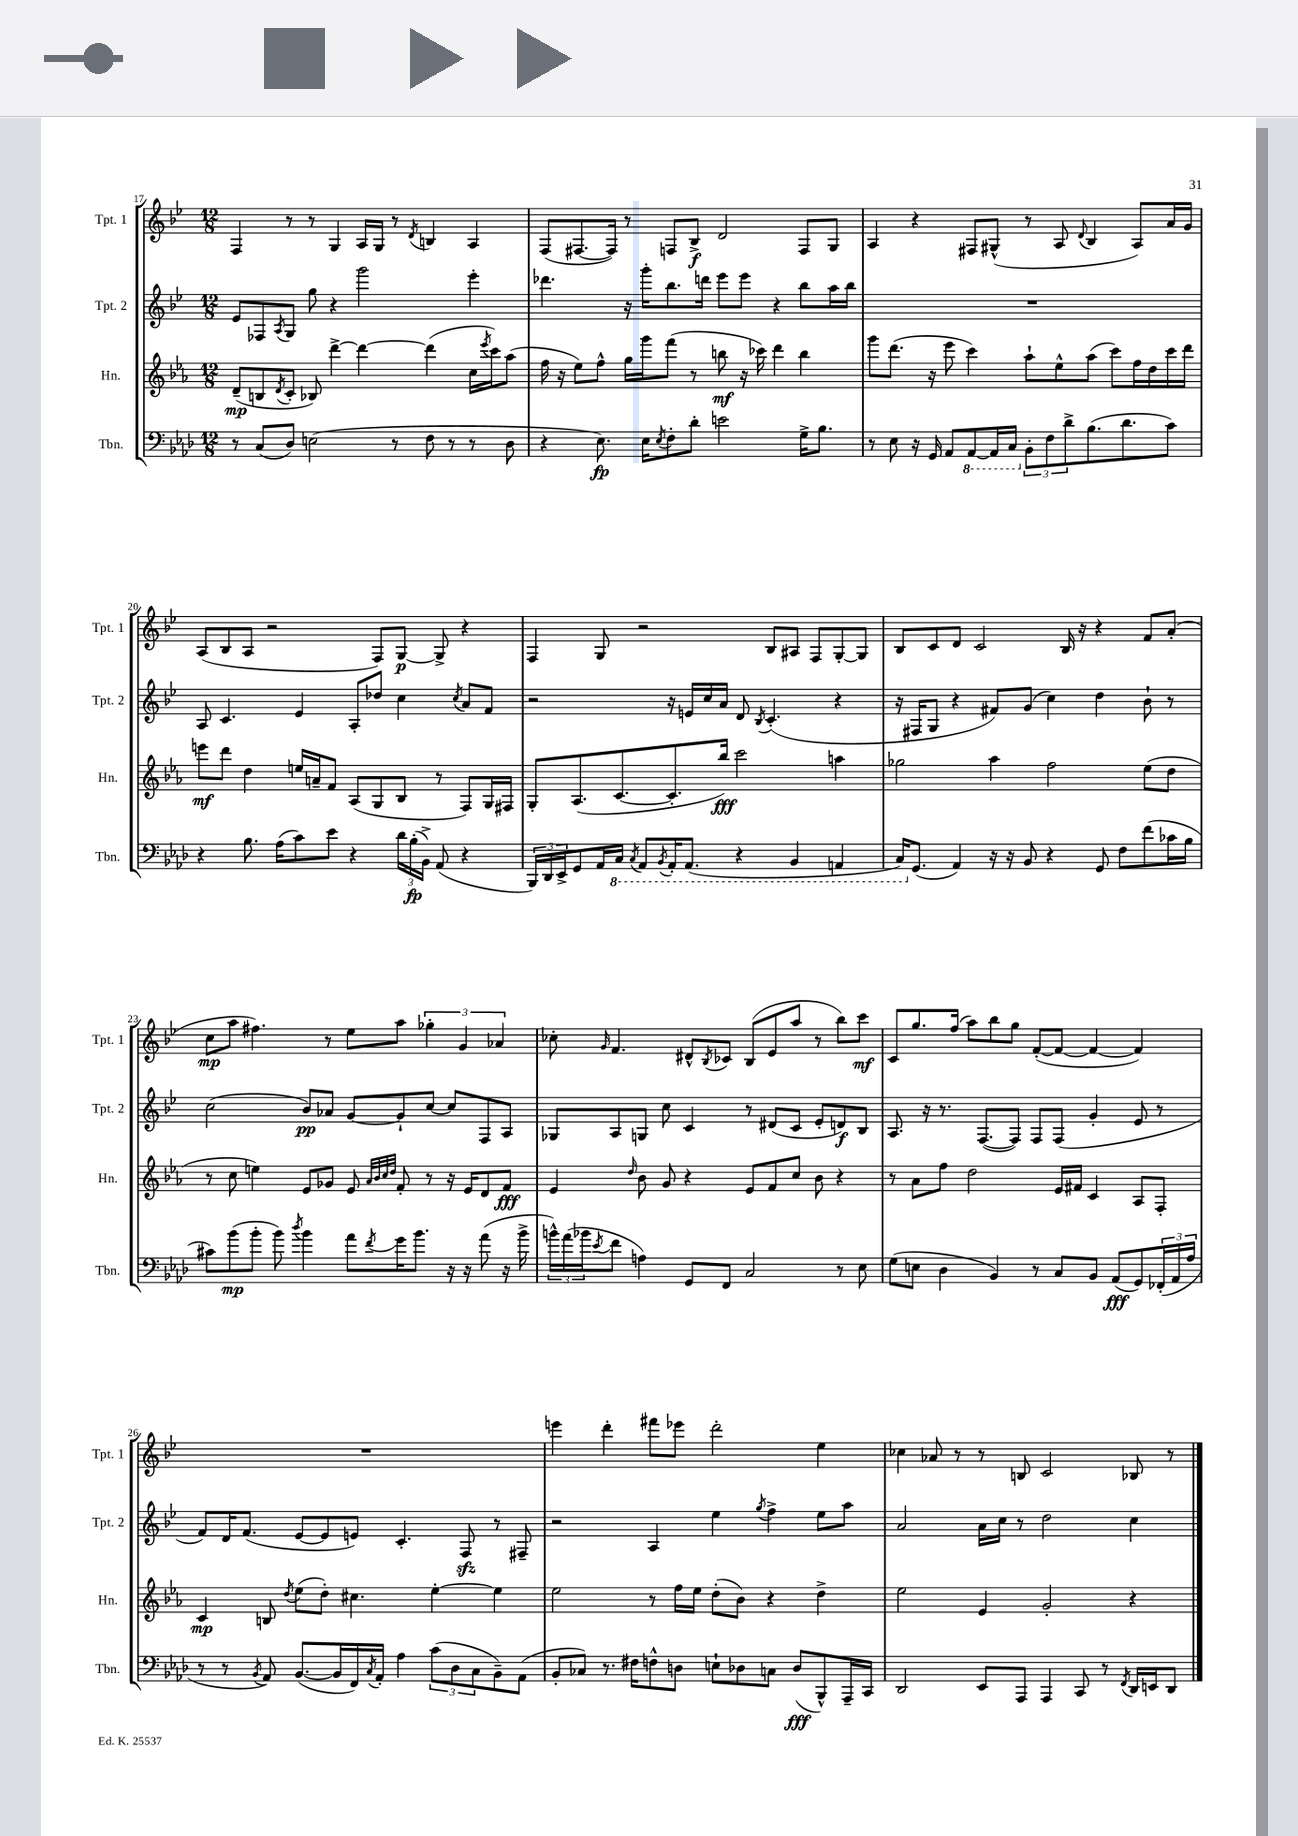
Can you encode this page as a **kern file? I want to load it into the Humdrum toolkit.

**kern	**dynam	**kern	**dynam	**kern	**dynam	**kern	**dynam
*part4	*part4	*part3	*part3	*part2	*part2	*part1	*part1
*staff4	*staff4	*staff3	*staff3	*staff2	*staff2	*staff1	*staff1
*I"Tbn.	*	*I"Hn.	*	*I"Tpt. 2	*	*I"Tpt. 1	*
*I'Tbn.	*	*I'Hn.	*	*I'Tpt. 2	*	*I'Tpt. 1	*
*clefF4	*	*clefG2	*	*clefG2	*	*clefG2	*
*k[b-e-a-d-]	*	*k[b-e-a-]	*	*k[b-e-]	*	*k[b-e-]	*
*M12/8	*	*M12/8	*	*M12/8	*	*M12/8	*
=17	=17	=17	=17	=17	=17	=17	=17
8r	.	(8d~/L	mp	8e-/L	.	4F/	.
(8C/L	.	8Bn/	.	8F-X/	.	.	.
.	.	8qd/	.	8qA/	.	.	.
8D-/J)	.	8c'/J	.	8G/J	.	8r	.
(2En\	.	8B-X/)	.	8gg\	.	8r	.
.	.	[4ddd^\	.	4r	.	4G/	.
.	.	4ddd\_	.	2ggg\	.	16A/LL	.
.	.	.	.	.	.	16G/JJ	.
8r	.	.	.	.	.	8r	.
.	.	.	.	.	.	8qd/	.
8F\	.	(4ddd\]	.	.	.	4Bn/	.
8r	.	.	.	.	.	.	.
8r	.	16cc\LL	.	4eee-'\	.	4A/	.
.	.	8qeee-/	.	.	.	.	.
.	.	16ccc\J)	.	.	.	.	.
8D-\	.	(8aa-\J	.	.	.	.	.
=18	=18	=18	=18	=18	=18	=18	=18
4r	.	16ff\	.	4.ddd-X\	.	(8F/L	.
.	.	16r	.	.	.	.	.
.	.	8ee-\L)	.	.	.	[8.F#X/	.
8.E-\)	fp	8ff^^\J	.	.	.	.	.
.	.	.	.	.	.	16F#/Jk])	.
.	.	16gg\LL	.	16r	.	8r	.
16E-\KL	.	16ggg\J	.	16ggg'\KL	.	.	.
8qE-/	.	.	.	.	.	.	.
8F'\	.	(8fff\J	.	8.bb-\	.	8Fn/L	.
8d-'\J	.	8r	.	.	.	8B-^/J	f
.	.	.	.	16dddn\Jk	.	.	.
2en\	.	8bbn\	mf	8eee-\L	.	2d/	.
.	.	16r	.	8eee-\J	.	.	.
.	.	16ccc-X\)	.	.	.	.	.
.	.	4ddd\	.	4r	.	.	.
16G^\KL	.	4bb\	.	8bb-\L	.	8F/L	.
8.B-\J	.	.	.	.	.	.	.
.	.	.	.	16aa\L	.	8G/J	.
.	.	.	.	16bb-\JJ	.	.	.
=19	=19	=19	=19	=19	=19	=19	=19
8r	.	8ggg\L	.	1.r	.	4A/	.
8E-\	.	(8.ddd\J	.	.	.	.	.
16r	.	.	.	.	.	4r	.
16GG/	.	16r	.	.	.	.	.
8AA-/L	.	8eee-\	.	.	.	.	.
*8ba	*	*	*	*	*	*	*
[8AAA-/	.	4ccc\)	.	.	.	8F#X/L	.
16AAA-/L]	.	.	.	.	.	(8G#X^^/J	.
16CC/JJ	.	.	.	.	.	.	.
*X8ba	*	*	*	*	*	*	*
12BB-'\L	.	8aa-`\L	.	.	.	8r	.
12F\	.	.	.	.	.	.	.
.	.	8ee-^^\	.	.	.	8A/	.
12d-^\	.	.	.	.	.	.	.
.	.	.	.	.	.	8qqd/	.
(8.B-\	.	(8aa-\J	.	.	.	4B-/	.
.	.	8ccc\L)	.	.	.	.	.
8.d-\	.	.	.	.	.	.	.
.	.	16ff\L	.	.	.	8A/L)	.
.	.	16dd\	.	.	.	.	.
8c\J)	.	16ccc\	.	.	.	16a/L	.
.	.	16ddd\JJ	.	.	.	16g/JJ	.
!!LO:LB:g=z
=20	=20	=20	=20	=20	=20	=20	=20
4r	.	8eeen\L	mf	8A/	.	(8A/L	.
.	.	8ddd\J	.	4.c/	.	8B-/	.
8.B-\	.	4dd\	.	.	.	8A/J	.
.	.	.	.	.	.	2r	.
(16A-\KL	.	.	.	.	.	.	.
8c\)	.	16een/LL	.	4e-/	.	.	.
.	.	16an~/J	.	.	.	.	.
8e-\J	.	8f/J	.	.	.	.	.
4r	.	(8A-/L	.	8A'/L	.	.	.
.	.	8G/	.	8dd-X/J	.	8F/L)	.
24d-\LL	.	8B-/J	.	4cc\	.	[8G/J	p
(24B-'\	fp	.	.	.	.	.	.
24BB-^\JJ)	.	.	.	.	.	.	.
(8AA-/	.	8r	.	.	.	8G^/]	.
.	.	.	.	8qcc/	.	.	.
4r	.	8F/L)	.	8a/L	.	4r	.
.	.	16G/L	.	8f/J	.	.	.
.	.	16F#X/JJ	.	.	.	.	.
=21	=21	=21	=21	=21	=21	=21	=21
24BBB-/LL)	.	8G'/L	.	2r	.	4F/	.
24DD-/	.	.	.	.	.	.	.
24EE-^/J	.	.	.	.	.	.	.
8GG/	.	(8.A-/	.	.	.	.	.
16AA-/L	.	.	.	.	.	8G/	.
*8ba	*	*	*	*	*	*	*
16CC/JJ	.	[8.c/	.	.	.	.	.
8qCC/	.	.	.	.	.	.	.
8AAA-/L	.	.	.	.	.	2r	.
8qBBB-/	.	.	.	.	.	.	.
16AAA-'/K	.	8.c'/]	.	16r	.	.	.
(8.AAA-/J	.	.	.	16en/LL	.	.	.
.	.	.	.	16cc/	.	.	.
.	.	16bb-/Jk)	fff	16a/JJ	.	.	.
4r	.	2ccc\	.	8d/	.	.	.
.	.	.	.	8qB-/	.	.	.
.	.	.	.	(4.c'/	.	8B-/L	.
4BBB-/	.	.	.	.	.	8A#X/J	.
.	.	.	.	.	.	8F/L	.
4AAAn/	.	4aan\	.	4r	.	[8G'/	.
.	.	.	.	.	.	8G/J]	.
=22	=22	=22	=22	=22	=22	=22	=22
16CC/KL)	.	2gg-X\	.	16r	.	8B-/L	.
*X8ba	*	*	*	*	*	*	*
(8.GG/J	.	.	.	16F#X/KL	.	.	.
.	.	.	.	8G/J	.	8c/	.
4AA-/)	.	.	.	4r	.	8d/J	.
.	.	.	.	.	.	2c/	.
16r	.	4aa-\	.	8f#X/L)	.	.	.
16r	.	.	.	.	.	.	.
8BB-/	.	.	.	(8g/J	.	.	.
4r	.	2ff\	.	4cc\)	.	.	.
.	.	.	.	.	.	16B-/	.
.	.	.	.	.	.	16r	.
8GG/	.	.	.	4dd\	.	4r	.
8F\L	.	.	.	.	.	.	.
(8f\	.	(8ee-\L	.	8b-`\	.	8f/L	.
16c-X\L	.	8dd\J	.	8r	.	(8a'/J	.
16B-\JJ	.	.	.	.	.	.	.
!!LO:LB:g=z
=23	=23	=23	=23	=23	=23	=23	=23
8c#X\L)	.	8r	.	(2cc\	.	8cc\L	mp
(8b-\	mp	8cc\	.	.	.	8aa\J	.
8b-'\J	.	4een\)	.	.	.	4.ff#X\)	.
8b-\)	.	.	.	.	.	.	.
8qdd-/	.	.	.	.	.	.	.
4b-\	.	8e-/L	.	8b-/L)	pp	.	.
.	.	8g-X/J	.	8a-X/J	.	8r	.
8a-\L	.	8e-/	.	[8g/L	.	8ee-\L	.
.	.	32qqa-/LLL	.	.	.	.	.
.	.	32qqb-/	.	.	.	.	.
.	.	32qqcc/	.	.	.	.	.
8qf/	.	32qqdd/JJJ	.	.	.	.	.
16g\K	.	8f'/	.	8g`/]	.	8aa\J	.
8.b-\J	.	.	.	.	.	.	.
.	.	8r	.	[8cc/J	.	6gg-X'\	.
16r	.	16r	.	8cc/L]	.	.	.
.	.	.	.	.	.	6g/	.
16r	.	16e-/KL	.	.	.	.	.
(8a-\	.	8d/	.	8F/	.	.	.
.	.	.	.	.	.	6a-X/	.
16r	.	8f/J	fff	8A/J	.	.	.
16b-^\	.	.	.	.	.	.	.
=24	=24	=24	=24	=24	=24	=24	=24
24bn^^\LL)	.	4e-/	.	8G-X/L	.	8cc-X'\	.
(24a-\	.	.	.	.	.	.	.
24b-X\J	.	.	.	.	.	.	.
8qe-/	.	.	.	.	.	16qqg/	.
8f\J	.	.	.	8A/	.	4.f/	.
.	.	16qqdd/	.	.	.	.	.
4An\)	.	8b-\	.	8Gn/J	.	.	.
.	.	8g/	.	8cc\	.	.	.
8GG/L	.	4r	.	4c/	.	8d#X^^/L	.
.	.	.	.	.	.	8qB-/	.
8FF/J	.	.	.	.	.	8c-X/J	.
2C/	.	8e-/L	.	8r	.	(8B-/L	.
.	.	8f/	.	(8d#X/L	.	8e-/	.
.	.	8cc/J	.	8c/J	.	8aa/J	.
.	.	8b-\	.	8e-'/L	.	8r	.
8r	.	4r	.	8dn/)	f	8bb-\L)	.
8E-\	.	.	.	8B-/J	.	8ccc\J	mf
=25	=25	=25	=25	=25	=25	=25	=25
(8G\L	.	8r	.	8.A/	.	8c/L	.
8En\J	.	8a-\L	.	.	.	8.gg/	.
.	.	.	.	16r	.	.	.
4D-\	.	8ff\J	.	8.r	.	.	.
.	.	.	.	.	.	(16ff/Jk	.
.	.	2dd\	.	.	.	8aa\L)	.
.	.	.	.	([8.F/L	.	.	.
4BB-/)	.	.	.	.	.	8bb-\	.
.	.	.	.	8F/J])	.	8gg\J	.
8r	.	.	.	8F/L	.	([8f'/L	.
8C/L	.	16e-/LL	.	(8F/J	.	8f/J_	.
.	.	16f#X/JJ	.	.	.	.	.
8BB-/J	.	4c/	.	4g'/	.	4f/_	.
(8AA-/L	fff	.	.	.	.	.	.
8GG/)	.	8A-/L	.	8e-/	.	4f/])	.
(24FF-X'/L	.	8F'/J	.	8r	.	.	.
24AA-/	.	.	.	.	.	.	.
24A-/JJ	.	.	.	.	.	.	.
!!LO:LB:g=z
=26	=26	=26	=26	=26	=26	=26	=26
8r	.	4c/	mp	8f/L)	.	1.r	.
8r	.	.	.	16d/K	.	.	.
.	.	.	.	(8.f/J	.	.	.
8qBB-/	.	.	.	.	.	.	.
8AA-/)	.	8Bn/	.	.	.	.	.
.	.	8qdd/	.	.	.	.	.
([8.BB-/L	.	(8ee-\L	.	[8e-/L	.	.	.
.	.	8dd'\J)	.	8e-/]	.	.	.
16BB-/L]	.	.	.	.	.	.	.
16FF/)	.	4.cc#X\	.	8en/J)	.	.	.
8qC/	.	.	.	.	.	.	.
16AA-'/JJ	.	.	.	.	.	.	.
4A-\	.	.	.	4.c'/	.	.	.
(12c\L	.	[4ee-'\	.	.	.	.	.
12D-\	.	.	.	.	.	.	.
.	.	.	.	8Fzz/	.	.	.
12C\	.	.	.	.	.	.	.
8BB-~\)	.	4ee-\]	.	8r	.	.	.
(8AA-\J	.	.	.	8F#X~/	.	.	.
=27	=27	=27	=27	=27	=27	=27	=27
8BB-'/L	.	2ee-\	.	2r	.	4eeen\	.
8C-X/J)	.	.	.	.	.	.	.
8.r	.	.	.	.	.	4ddd'\	.
16F#X\KL	.	.	.	.	.	.	.
8Fn^^\	.	8r	.	4A/	.	8fff#X\L	.
8Dn\J	.	16ff\LL	.	.	.	8eee-X\J	.
.	.	16ee-\JJ	.	.	.	.	.
8En`\L	.	(8dd'\L	.	4ee-\	.	2ddd'\	.
8D-X\	.	8b-\J)	.	.	.	.	.
.	.	.	.	8qgg/	.	.	.
8Cn\J	.	4r	.	4ff^\	.	.	.
(8D-/L	fff	.	.	.	.	.	.
8BBB-^^/)	.	4dd^\	.	8ee-\L	.	4ee-\	.
16AAA-~/L	.	.	.	8aa\J	.	.	.
16CC/JJ	.	.	.	.	.	.	.
=28	=28	=28	=28	=28	=28	=28	=28
2DD-/	.	2ee-\	.	2a/	.	4cc-X\	.
.	.	.	.	.	.	8a-X/	.
.	.	.	.	.	.	8r	.
8EE-/L	.	4e-/	.	16a\LL	.	8r	.
.	.	.	.	16cc\JJ	.	.	.
8AAA-/J	.	.	.	8r	.	8Bn/	.
4AAA-/	.	2g'/	.	2dd\	.	2c/	.
8CC/	.	.	.	.	.	.	.
8r	.	.	.	.	.	.	.
8qFF/	.	.	.	.	.	.	.
16DD-/LL	.	4r	.	4cc\	.	8B-X/	.
16EEn/J	.	.	.	.	.	.	.
8DD-/J	.	.	.	.	.	8r	.
==	==	==	==	==	==	==	==
*-	*-	*-	*-	*-	*-	*-	*-
